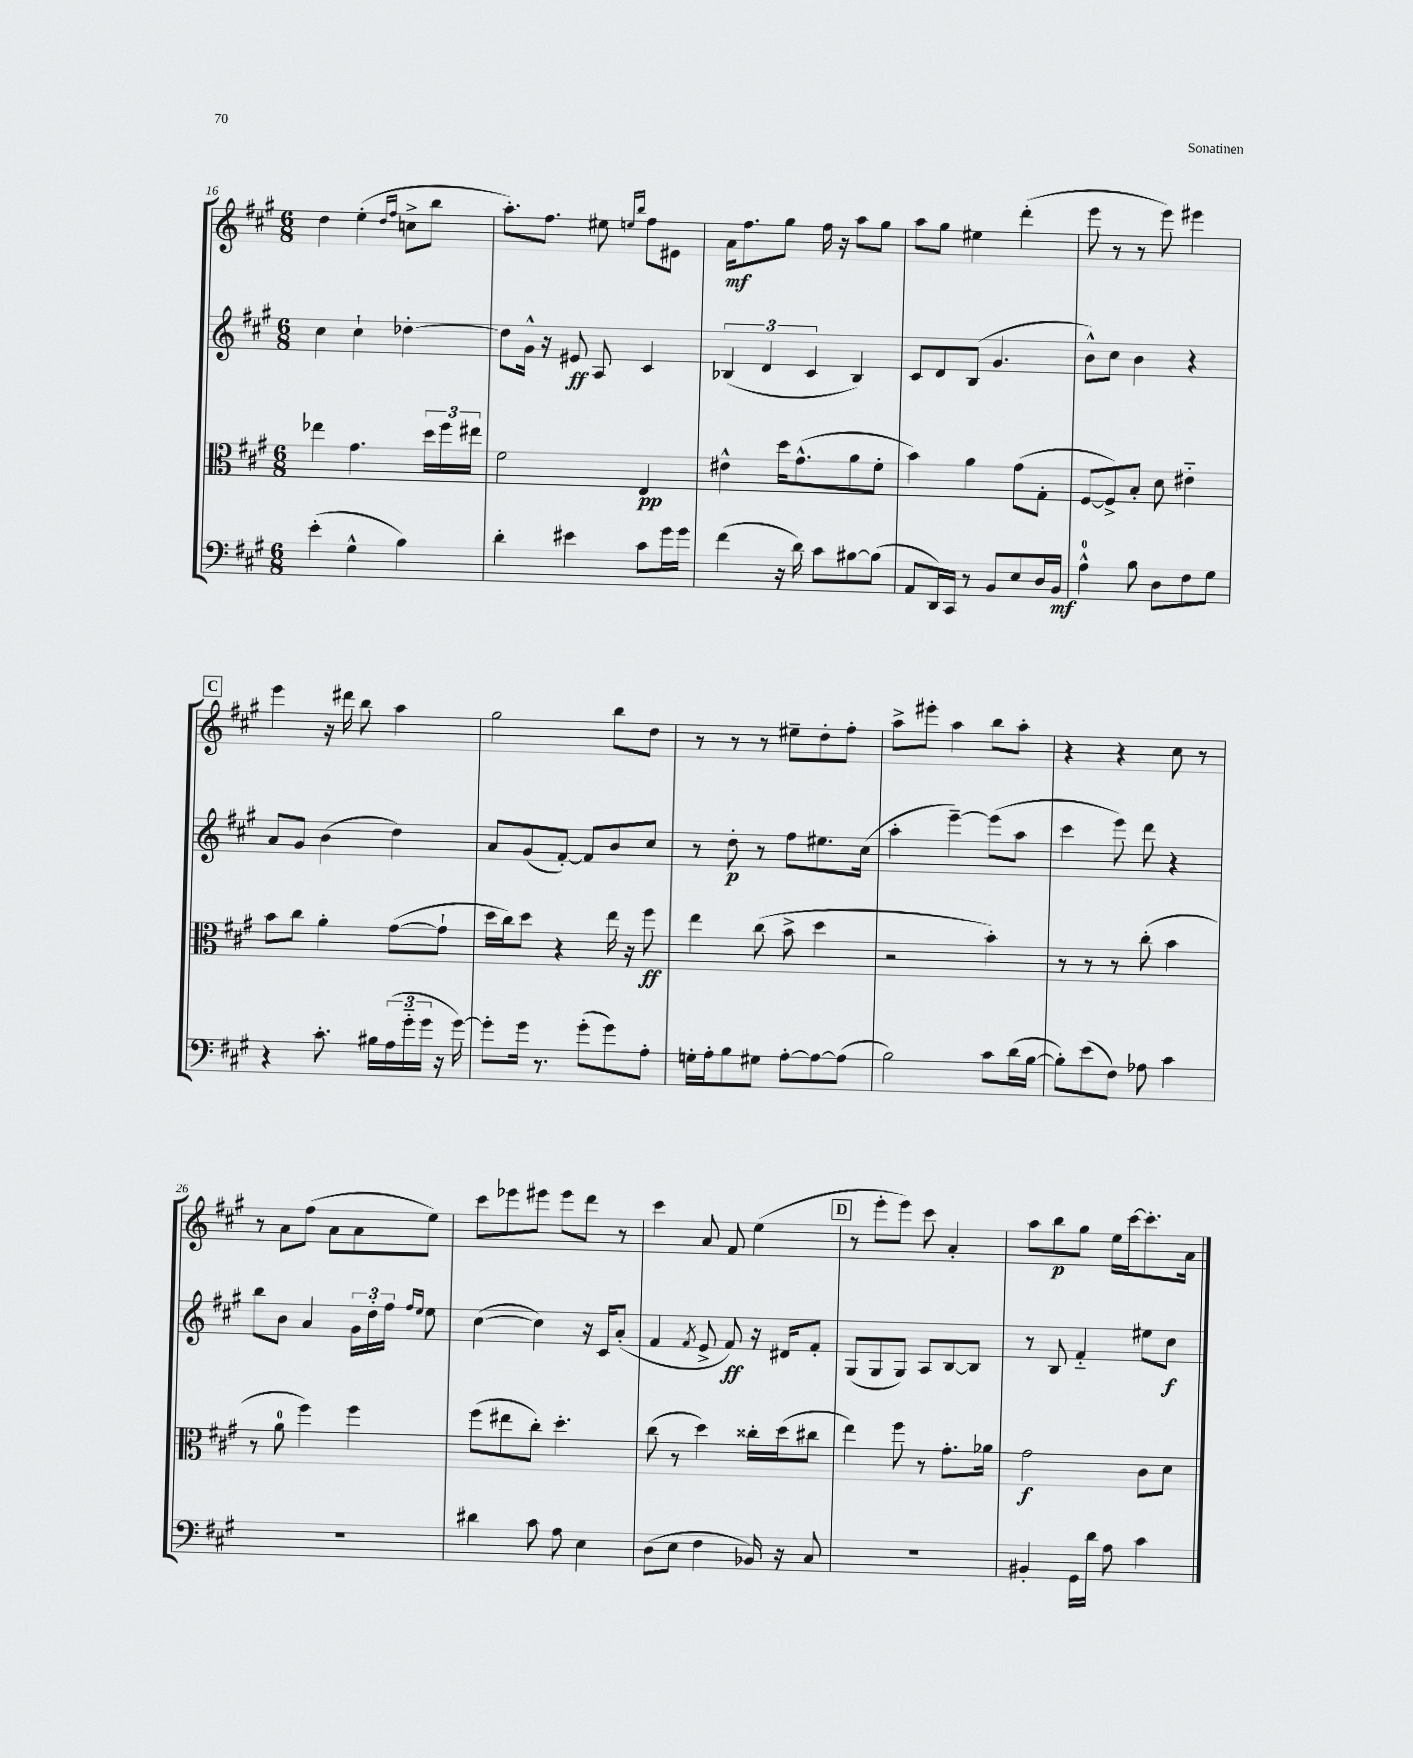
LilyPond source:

<<
\new StaffGroup <<
\new Staff = "s0" {
    \clef treble \key a \major \numericTimeSignature \time 6/8
    d''4 e''4-.( \grace { d''16 fis''16 } c''8-> b''8 |
    a''8.-.) fis''8. eis''8 \grace { e''16 b''16 } fis''8 eis'8 |
    a'16\mf fis''8. gis''8 fis''16 r16 a''8 gis''8 |
    a''8 gis''8 eis''4 d'''4-.( |
    e'''8 r8 r8 e'''8) eis'''4 |
    \mark \markup { \box "C" } e'''4 r16 dis'''16 b''8 a''4 |
    gis''2 b''8 d''8 |
    r8 r8 r8 eis''8-- d''8-. fis''8-. |
    a''8-> eis'''8-. a''4 b''8 a''8-. |
    r4 r4 cis''8 r8 |
    r8 a'8 fis''8( a'8 a'8 e''8) |
    cis'''8 ees'''8 eis'''8 eis'''8 d'''8 r8 |
    cis'''4 a'8 fis'8 e''4( |
    \mark \markup { \box "D" } r8 e'''8-. e'''8) cis'''8 a'4-. |
    a''8 b''8\p gis''8 e''16 cis'''16~ cis'''8.-. a'16 \bar "|." |
}
\new Staff = "s1" {
    \clef treble \key a \major \numericTimeSignature \time 6/8
    cis''4 cis''4-! des''4~-. |
    des''8 gis'16-^ r16 eis'8\ff a8 cis'4 |
    \tuplet 3/2 { bes4( d'4 cis'4 } bes4) |
    cis'8 d'8 b8( gis'4. |
    b'8-^) cis''8 b'4 r4 |
    \mark \markup { \box "C" } a'8 gis'8 b'4( d''4) |
    a'8 gis'8( fis'8~-.) fis'8 b'8 cis''8 |
    r8 d''8-.\p r8 fis''8 eis''8. cis''16( |
    a''4-. e'''4~--) e'''8( a''8 |
    cis'''4 e'''8) d'''8 r4 |
    b''8 b'8 a'4 \tuplet 3/2 { gis'16 d''16-. fis''16 } \grace { fis''16 e''16 } e''8 |
    cis''4~( cis''4) r16 cis'16 a'8-.( |
    fis'4 \acciaccatura { fis'8 } e'8-> fis'8\ff) r16 dis'16 fis'8-. |
    \mark \markup { \box "D" } gis8( gis8 gis8) a8 b8~ b8 |
    r8 b8 fis'4-_ eis''8 cis''8\f \bar "|." |
}
\new Staff = "s2" {
    \clef alto \key a \major \numericTimeSignature \time 6/8
    ees''4 gis'4. \tuplet 3/2 { d''16 fis''16 eis''16 } |
    fis'2 e4\pp |
    eis'4-^ d''16 gis'8.-^( a'8 fis'8-. |
    b'4) a'4 gis'8( gis8-. |
    fis8~ fis8->) b8-. d'8 eis'4-_ |
    \mark \markup { \box "C" } b'8 cis''8 a'4-. gis'8~( gis'8-! |
    d''16 cis''16) d''8 r4 e''16 r16 fis''8\ff |
    e''4 cis''8( b'8-> d''4 |
    r2 b'4-.) |
    r8 r8 r8 cis''8-.( b'4 |
    r8 a'8-0 fis''4) fis''4 |
    fis''8( eis''8 cis''8-.) d''4.-. |
    cis''8( r8 d''4) cisis''16-. d''16( cis''8 |
    \mark \markup { \box "D" } e''4) fis''8 r8 gis'8.-. aes'16 |
    gis'2\f cis'8 d'8 \bar "|." |
}
\new Staff = "s3" {
    \clef bass \key a \major \numericTimeSignature \time 6/8
    e'4-.( gis4-^ b4) |
    d'4-. eis'4 cis'8 gis'16 gis'16 |
    fis'4( r16 d'16) cis'8 bis8~ bis8( |
    a,8 d,16) cis,16 r8 b,8 e8 d16 b,16\mf |
    a4-0-^ b8 d8 fis8 gis8 |
    \mark \markup { \box "C" } r4 cis'8.-. bis16 \tuplet 3/2 { a16( gis'16-_ gis'16 } r16 gis'16~) |
    gis'8-. gis'16 r8. gis'8-.( gis'8) a8-. |
    g16-. a16-. b8 gis8 a8~-. a8~ a8( |
    b2) cis'8 d'16( b16~ |
    b8-.) e'8( fis8) aes8 cis'4 |
    R2. |
    dis'4 cis'8 a8 e4 |
    d8( e8 fis4 bes,16) r16 cis8 |
    \mark \markup { \box "D" } R2. |
    bis,4-. gis,16 d'16 a8 cis'4 \bar "|." |
}
>>
>>
\layout { \context { \Score currentBarNumber = #16 } }
